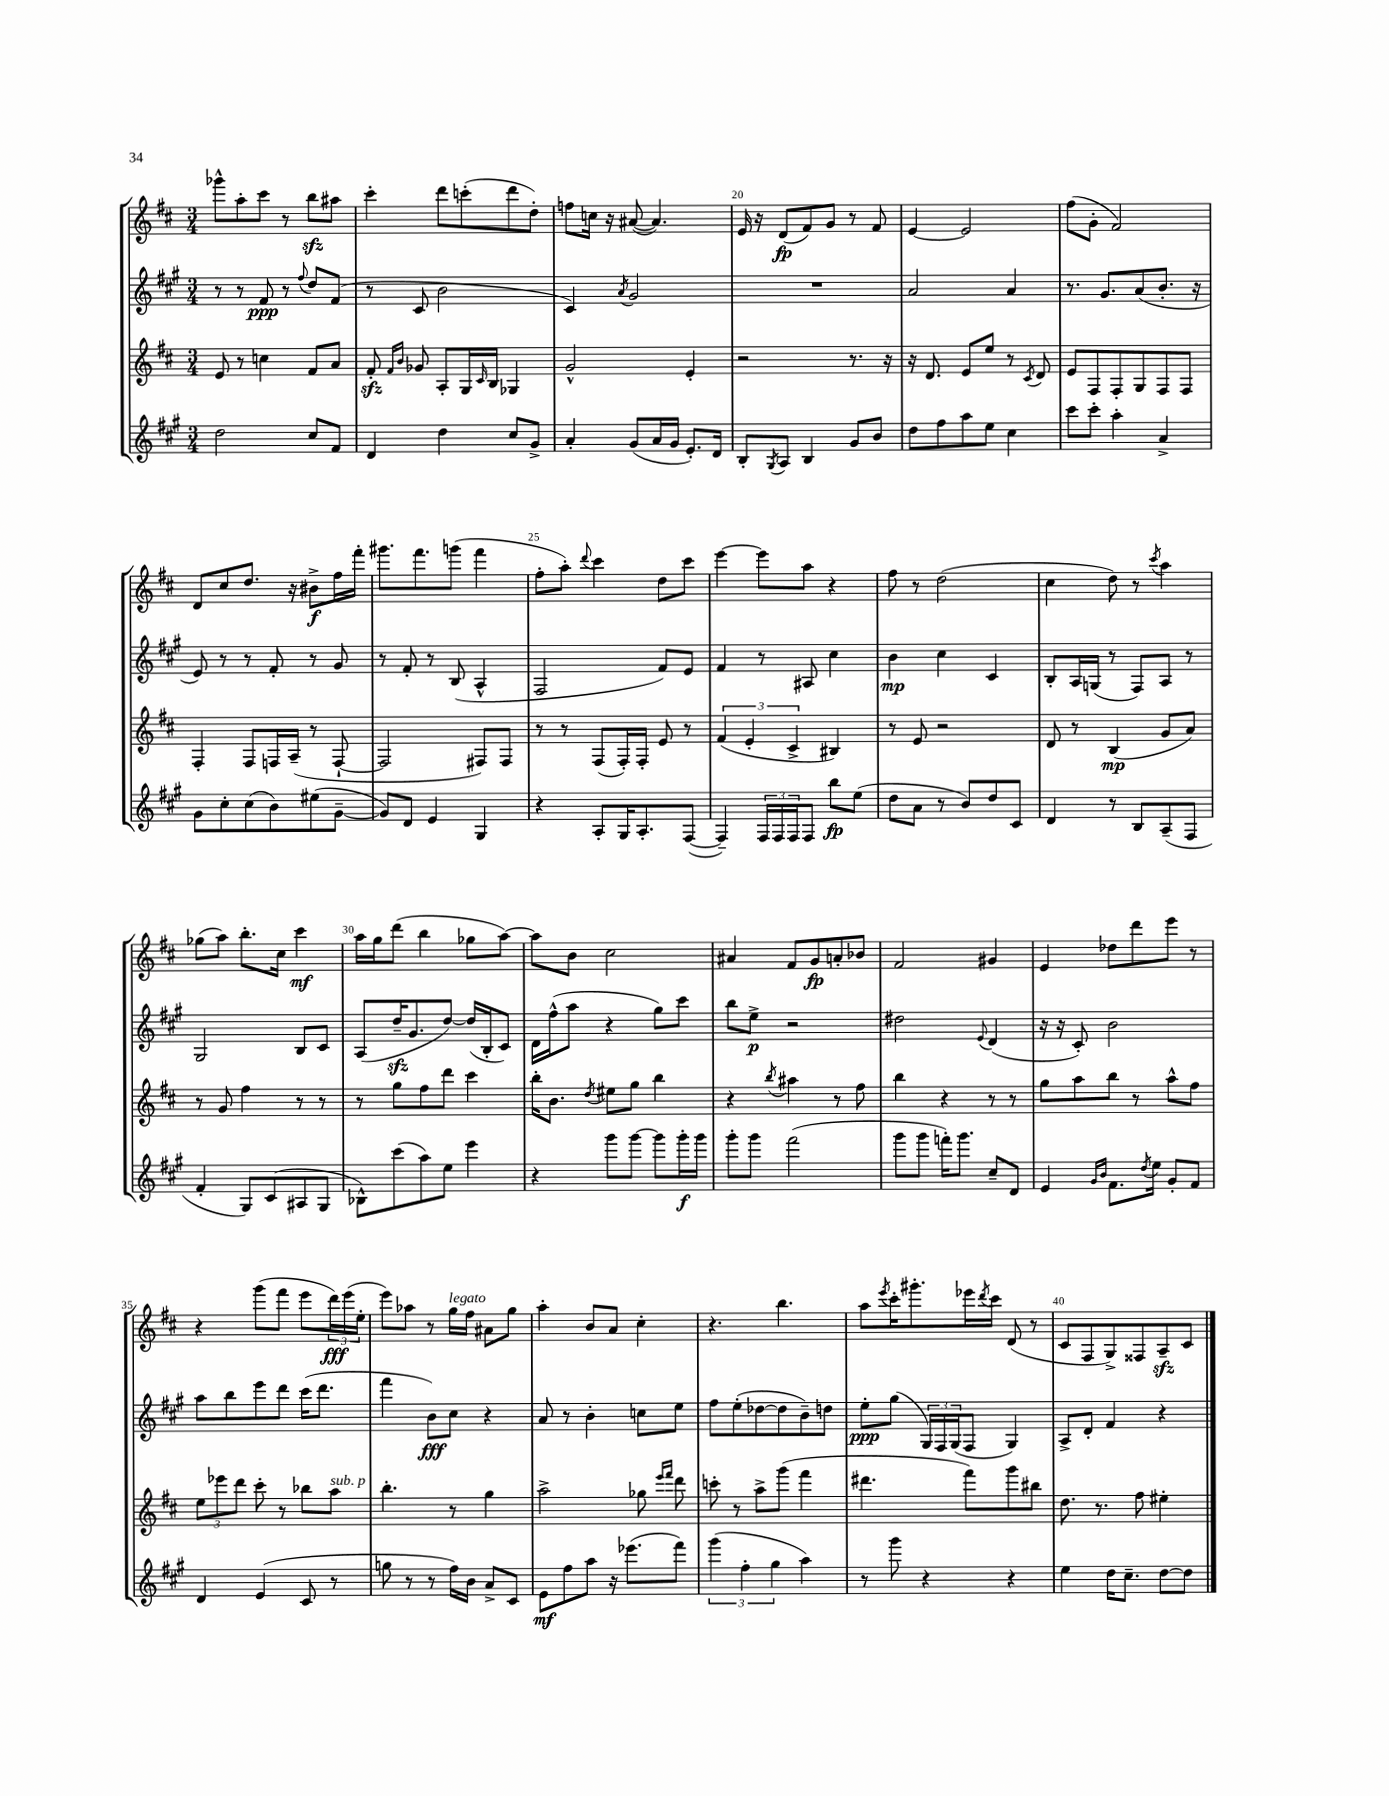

**kern	**kern	**kern	**kern
*staff4	*staff3	*staff2	*staff1
*clefG2	*clefG2	*clefG2	*clefG2
*k[f#c#g#]	*k[f#c#]	*k[f#c#g#]	*k[f#c#]
*M3/4	*M3/4	*M3/4	*M3/4
2dd	8e	8r	8ggg-^^
.	8r	8r	8aa'
.	4cc	8f#	8ccc#
.	.	8r	8r
.	.	8qqff#	.
8cc#	8f#	8dd	8bb
8f#	8a	(8f#	8aa#
=	=	=	=
4d	8f#'	8r	4ccc#'
.	16qqf#	.	.
.	16qqb	.	.
.	8g-	8c#	.
4dd	8A'	2b	8ddd
.	16G	.	(8ccc'
.	16qqc#	.	.
.	16B	.	.
8cc#	4G-	.	8ddd
8g#^	.	.	8dd')
=	=	=	=
4a'	2g^^	4c#)	8ff
.	.	.	16cc
.	.	.	16r
.	.	8qa	.
(8g#	.	2g#	([8a#
16a	.	.	4.a#])
16g#	.	.	.
8.e')	4e'	.	.
16d	.	.	.
=	=	=	=
8B'	2r	2.r	16e
.	.	.	16r
8qG#	.	.	.
8A	.	.	(8d
4B	.	.	8f#)
.	.	.	8g
8g#	8.r	.	8r
8b	.	.	8f#
.	16r	.	.
=	=	=	=
8dd	16r	2a	[4e
.	8.d	.	.
8ff#	.	.	.
8aa	8e	.	2e]
8ee	8ee	.	.
4cc#	8r	4a	.
.	8qc#	.	.
.	8d	.	.
=	=	=	=
8ccc#	8e	8.r	(8ff#
8ccc#'	8F#	.	8g'
.	.	8.g#	.
4aa'	8F#'	.	2f#)
.	8G	(8a	.
4a^	8F#	8.b'	.
.	8F#	.	.
.	.	16r	.
=	=	=	=
8g#	4F#'	8e)	8d
8cc#'	.	8r	8cc#
(8cc#	8F#	8r	8.dd
8b)	16F	8f#'	.
.	(16A~	.	16r
(8ee#	8r	8r	8b#^
[8g#~	[8F`	8g#	16ff#
.	.	.	16fff#'
=	=	=	=
8g#])	2F]	8r	8.ggg#
8d	.	8f#'	.
.	.	.	8.fff#
4e	.	8r	.
.	.	(8B	(8ggg
4G#	8F#)	4A^^	4fff#
.	8F#	.	.
=	=	=	=
4r	8r	2F#	8ff#'
.	8r	.	8aa')
.	.	.	8qqddd
8A'	(8F#	.	4ccc#
16G#	16F#')	.	.
8.A'	16F#'	.	.
.	8e	8f#)	8dd
([8F#	8r	8e	8ccc#
=	=	=	=
4F#~])	(6f#	4f#	[4eee
.	6e'	.	.
24F#	.	8r	8eee]
24F#	.	.	.
24F#	6c#^	.	.
8F#	.	8A#	8aa
8bb	4B#)	4cc#	4r
(8ee	.	.	.
=	=	=	=
8dd	8r	4b	8ff#
8a	8e	.	8r
8r	2r	4cc#	(2dd
8b)	.	.	.
8dd	.	4c#	.
8c#	.	.	.
=	=	=	=
4d	8d	8B'	4cc#
.	8r	16A	.
.	.	(16G	.
8r	(4B	8r	8dd)
8B	.	8F#)	8r
.	.	.	8qccc#
(8A~	8g	8A	4aa
8F#	8a)	8r	.
=	=	=	=
4f#'	8r	2G#	(8gg-
.	8g	.	8aa)
8G#)	4ff#	.	8.bb'
(8c#	.	.	.
.	.	.	16cc#
8A#	8r	8B	4ccc#
8G#	8r	8c#	.
=	=	=	=
8B-^^)	8r	(8A	16aa
.	.	.	16gg
(8ccc#	8gg	16dd~	(8ddd
.	.	8.g#	.
8aa)	8ff#	.	4bb
8ee	8ddd	[8dd)	.
4eee	4ccc#	(16dd]	8gg-
.	.	16B'	.
.	.	8c#)	[8aa)
=	=	=	=
4r	16bb'	16d	8aa]
.	8.b	(16ff#^^	.
.	.	8aa	8b
.	8qdd	.	.
8ggg#	8ee#	4r	2cc#
[8ggg#	8gg	.	.
8ggg#]	4bb	8gg#)	.
16ggg#'	.	8ccc#	.
16ggg#	.	.	.
=	=	=	=
8ggg#'	4r	8bb	4a#
8ggg#	.	8ee^	.
.	8qbb	.	.
(2fff#	4aa#	2r	8f#
.	.	.	8g
.	8r	.	8a'
.	8ff#	.	8b-
=	=	=	=
8ggg#	4bb	2dd#	2f#
8ggg#	.	.	.
16fff')	4r	.	.
8.ggg#	.	.	.
.	.	8qqe	.
8cc#~	8r	(4d	4g#
8d	8r	.	.
=	=	=	=
4e	8gg	16r	4e
.	.	16r	.
.	8aa	8c#')	.
16qqg#	.	.	.
16qqb	.	.	.
8.f#	8bb	2b	8dd-
.	8r	.	8ddd
8qdd	.	.	.
16ee	.	.	.
8g#'	8aa^^	.	8eee
8f#	8ff#	.	8r
=	=	=	=
4d	12ee	8aa	4r
.	12eee-	.	.
.	.	8bb	.
.	12ddd	.	.
(4e	8ccc#'	8eee	(8ggg
.	8r	8ddd	8fff#
8c#	8bb-	(16ccc#	8eee
.	.	8.ddd	.
8r	8aa	.	24ddd)
.	.	.	(24eee
.	.	.	24ee'
=	=	=	=
8gg	4.bb'	4fff#	8eee)
8r	.	.	8aa-
8r	.	8b)	8r
16ff#)	8r	8cc#	16gg
16b	.	.	16ff#
8a^	4gg	4r	8a#
8c#	.	.	8gg
=	=	=	=
8e	2aa^	8a	4aa'
8ff#	.	8r	.
8aa	.	4b'	8b
16r	.	.	8a
(8.eee-	.	.	.
.	8gg-	8cc	4cc#'
.	16qqeee	.	.
.	16qqfff#	.	.
8fff#)	8ddd	8ee	.
=	=	=	=
(6ggg#	8ccc'	8ff#	4.r
.	8r	(8ee'	.
6ff#'	.	.	.
.	8aa^	[8dd-	.
6gg#	.	.	.
.	(8ggg	8dd-]	4.bb
4aa)	4fff#	8b~)	.
.	.	8dd	.
=	=	=	=
8r	4.ddd#	8ee'	8aa
.	.	.	8qeee
8ggg#	.	(8gg#	16ccc#'
.	.	.	8.ggg#'
4r	.	24G#)	.
.	.	24F#	.
.	.	(24G#	.
.	8fff#)	8F#	16eee-
.	.	.	8qddd
.	.	.	16ccc#
4r	8ggg	4G#)	(8d
.	8bb#	.	8r
=	=	=	=
4ee	8.dd	8A^	8c#
.	.	8d'	8F#
.	8.r	.	.
16dd	.	4f#	8G^)
8.cc#~	.	.	.
.	8ff#	.	8F##
[8dd	4ee#'	4r	8A~
8dd]	.	.	8c#
==	==	==	==
*-	*-	*-	*-
